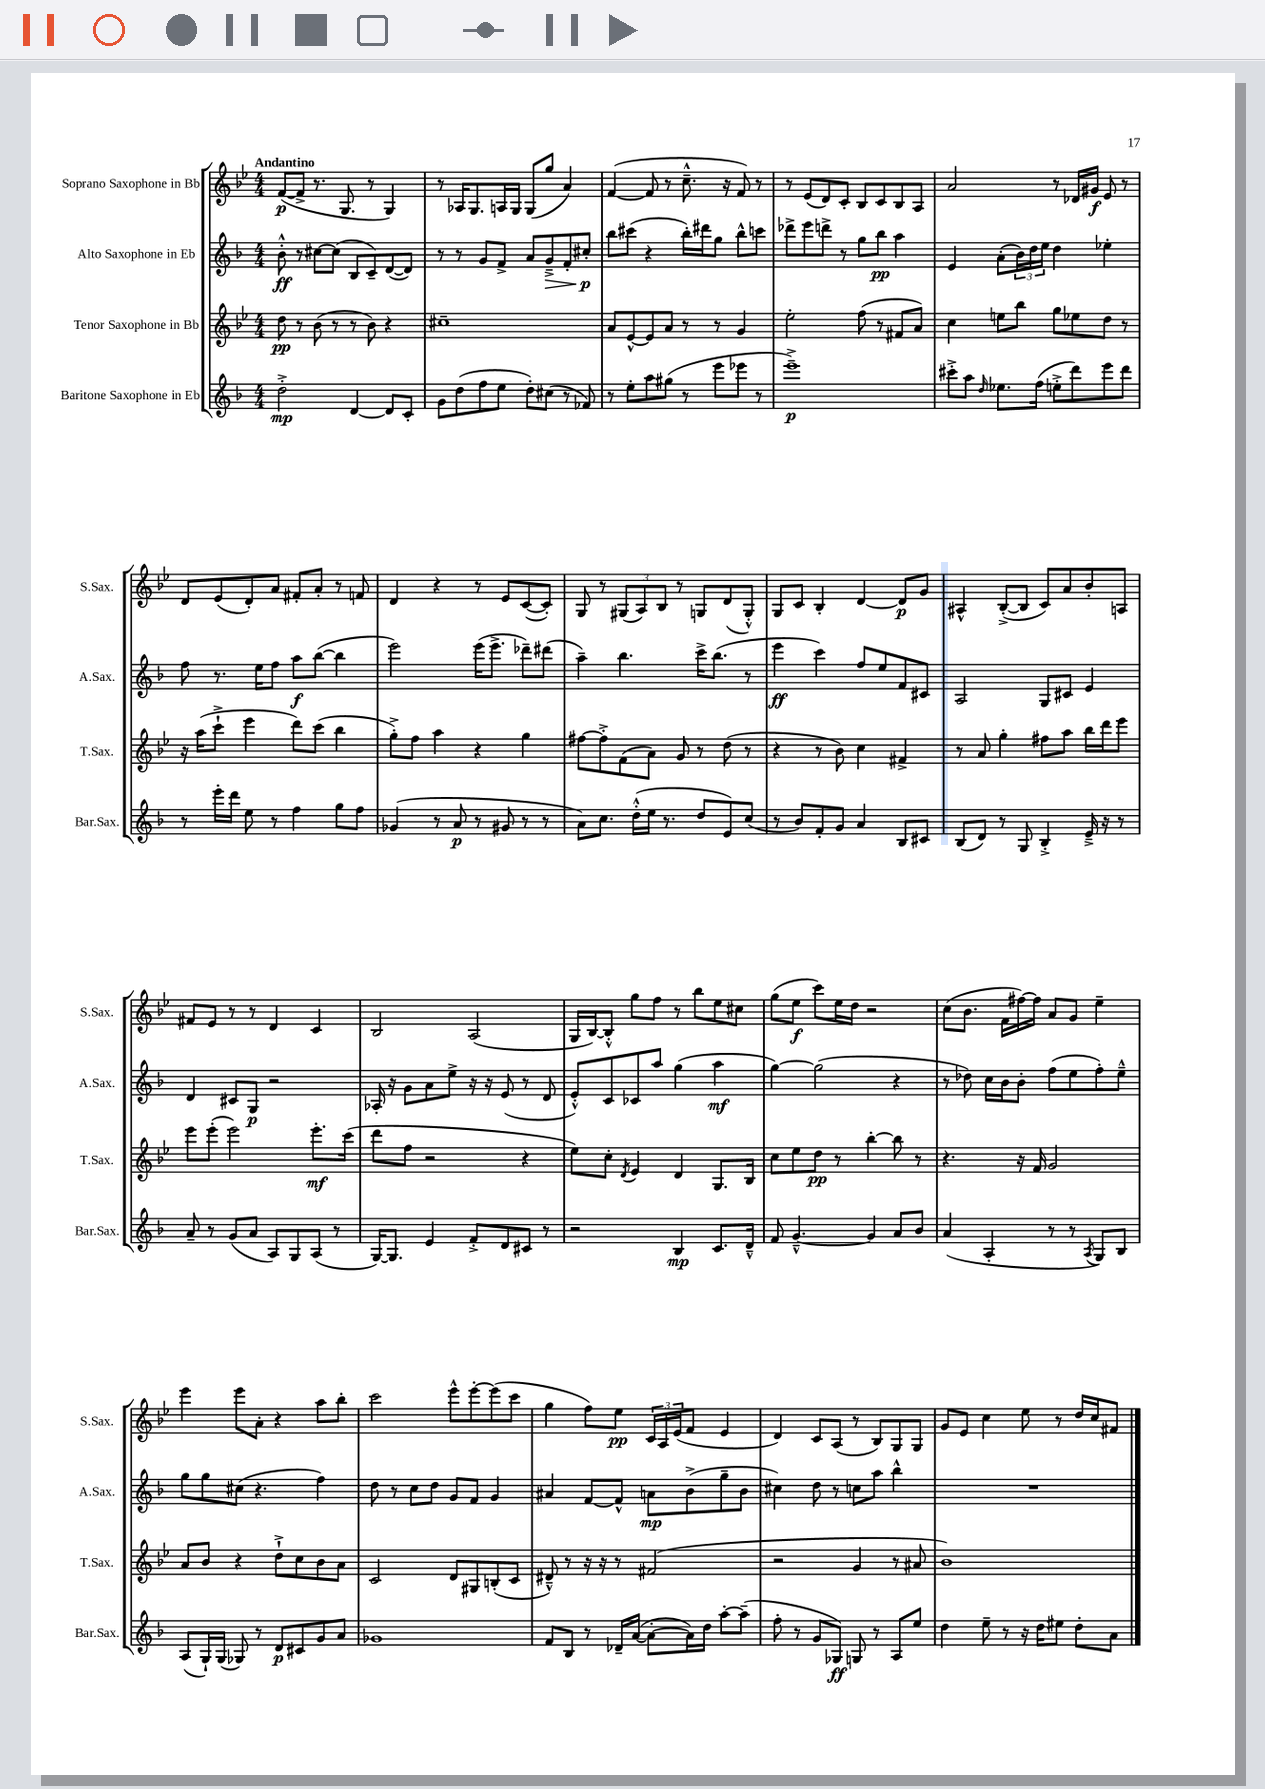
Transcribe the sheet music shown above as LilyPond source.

<<
\new StaffGroup <<
\new Staff = "s0" \with { instrumentName = "Soprano Saxophone in Bb" shortInstrumentName = "S.Sax." } {
    \clef treble \key bes \major \numericTimeSignature \time 4/4 \tempo "Andantino"
    f'8~\p( f'8-> r8. g8. r8 g4) |
    r8 aes16 g8. a16 g16 g8( g''8 a'4) |
    f'4~( f'8 r8 c''8.---^ r16 f'8) r8 |
    r8 ees'8( d'8) c'8-. bes8 c'8 bes8 a8 |
    a'2 r8 des'16 gis'16\f ees'8 r8 |
    d'8 ees'8( d'8-.) a'8 fis'8-. a'8-. r8 f'8 |
    d'4 r4 r8 ees'8 c'8~( c'8-.) |
    g8 r8 \tuplet 3/2 { gis8( a8) bes8 } r8 g8 d'8( g8-.-^) |
    g8 c'8 bes4-. d'4~ d'8\p g'8 |
    ais4-^ bes8~-.->( bes8 c'8) a'8 bes'8-. a8 |
    fis'8 ees'8 r8 r8 d'4 c'4 |
    bes2 a2( |
    g16 bes16~) bes8-.-^ g''8 f''8 r8 bes''8 ees''8 cis''8 |
    g''8( ees''8\f c'''8) ees''16 d''16 r2 |
    c''8( bes'8. f'16 fis''16~) fis''16 a'8 g'8 ees''4-- |
    ees'''4 ees'''8 a'8-. r4 a''8 bes''8-. |
    c'''2 ees'''8-^ ees'''8~-. ees'''8( c'''8 |
    g''4 f''8) ees''8\pp \tuplet 3/2 { c'16 a16 ees'16( } f'8 ees'4 |
    d'4) c'8 a8( r8 bes8) g8 g8 |
    g'8 ees'8 c''4 ees''8 r8 d''16 c''16 fis'8 \bar "|." |
}
\new Staff = "s1" \with { instrumentName = "Alto Saxophone in Eb" shortInstrumentName = "A.Sax." } {
    \clef treble \key f \major \numericTimeSignature \time 4/4
    bes'8-.-^\ff r8 cis''8~ cis''8( bes8 c'8--) d'8~( d'8) |
    r8 r8 g'8 f'8-> a'8 g'8--->\> f'8-. cis''8-.\p\! |
    bes''8 cis'''8( r4 bes''16-.) dis'''16 g''8 bes''8-^ c'''8 |
    des'''8-> e'''8 d'''8-> r8 g''8 bes''8\pp a''4 |
    e'4 a'8-.( \tuplet 3/2 { bes'16) d''16 e''16 } d''4 ees''4-. |
    f''8 r8. e''16 f''8 a''8\f bes''8~( bes''4 |
    e'''2) e'''16( e'''8.-> des'''8--) dis'''8( |
    a''4--) bes''4. c'''16-> bes''8.( r8 |
    e'''4\ff c'''4) f''8 e''8 f'8 cis'8 |
    a2 g8 cis'8 e'4 |
    d'4 cis'8 g8\p r2 |
    aes16-. r16 g'8 a'8 e''8-> r16 r16 e'8( r8 d'8 |
    e'8-.-^) c'8 ces'8 a''8 g''4( a''4\mf |
    g''4~) g''2( r4 |
    r8 des''8) c''16 bes'16 bes'8-. f''8( e''8 f''8-.) e''8---^ |
    g''8 g''8 cis''8( r4. f''4) |
    d''8 r8 c''8 d''8 g'8 f'8 g'4 |
    ais'4 f'8~ f'8-^ a'8\mp bes'8->( g''8-- bes'8 |
    cis''4) d''8 r8 c''8 a''8 bes''4-^ |
    R1 \bar "|." |
}
\new Staff = "s2" \with { instrumentName = "Tenor Saxophone in Bb" shortInstrumentName = "T.Sax." } {
    \clef treble \key bes \major \numericTimeSignature \time 4/4
    d''8\pp r8 bes'8( r8 r8 bes'8) r4 |
    cis''1-- |
    a'8 ees'8~-^ ees'8 a'8 r8 r8 g'4 |
    ees''2-. f''8( r8 fis'8 a'8) |
    c''4 e''8 bes''8 g''8 ees''8 d''8 r8 |
    r16 a''16( c'''8-!-> ees'''4 d'''8) c'''8( bes''4 |
    g''8-.->) f''8 a''4 r4 g''4 |
    fis''8~ fis''8-.-> f'8( a'8) g'8 r8 d''8( r8 |
    r4 r8 bes'8) c''4 fis'4-> |
    r8 a'8 g''4-. fis''8 a''8 bes''16 d'''16 ees'''8 |
    ees'''8 ees'''8-.( ees'''2) ees'''8.-.\mf c'''16( |
    d'''8 f''8 r2 r4 |
    ees''8) c''8-. \acciaccatura { d'8 } ees'4 d'4 g8. bes16 |
    c''8 ees''8 d''8\pp r8 bes''4~-. bes''8 r8 |
    r4. r16 f'16 g'2 |
    a'8 bes'8 r4 d''8-!-> c''8 bes'8 a'8 |
    c'2 d'8 gis8 b8-.( c'8 |
    dis'8---^) r8 r16 r16 r8 fis'2( |
    r2 g'4 r8 ais'8 |
    bes'1) \bar "|." |
}
\new Staff = "s3" \with { instrumentName = "Baritone Saxophone in Eb" shortInstrumentName = "Bar.Sax." } {
    \clef treble \key f \major \numericTimeSignature \time 4/4
    d''2-.->\mp d'4~ d'8 c'8-. |
    g'8 d''8( f''8 e''8 d''8-.) cis''8( r8 fes'8) |
    r8 e''8-. a''8 gis''8( r8 e'''8 ees'''8 r8 |
    e'''1--->\p) |
    cis'''8-.-> a''8 \grace { d''16 } ees''8. f''16( e''8-.-> d'''8) e'''8 d'''8 |
    r8 e'''16-. d'''16 e''8 r8 f''4 g''8 f''8 |
    ges'4( r8 a'8\p r8 gis'8 r8 r8 |
    a'8) c''8. d''16-.-^( e''16 r8. d''8 e'8) c''8( |
    r8 bes'8) f'8-. g'8 a'4 bes8 cis'8 |
    bes8( d'8) r8 g8 bes4-.-> e'16---> r16 r8 |
    a'8-- r8 g'8( a'8 a8) g8 a8( r8 |
    g16~) g8. e'4 f'8-.-> d'8 cis'8 r8 |
    r2 bes4\mp c'8. d'16---^ |
    f'8 g'4.~---^ g'4 a'8 bes'8 |
    a'4( a4-. r8 r8 \acciaccatura { a8 } g8) bes8 |
    a8( g16-!) g16( ges8) r8 d'8\p cis'8 g'8 a'8 |
    ges'1 |
    f'8 bes8 r8 des'16-- a'16~( a'8~-. a'16) d''16 a''8~-. a''8--( |
    f''8-. r8 g'8 ges8\ff) g8 r8 a8 e''8 |
    d''4 e''8-- r8 r16 d''16 eis''8 d''8-. a'8 \bar "|." |
}
>>
>>
\layout { \context { \Score \remove "Bar_number_engraver" } }
